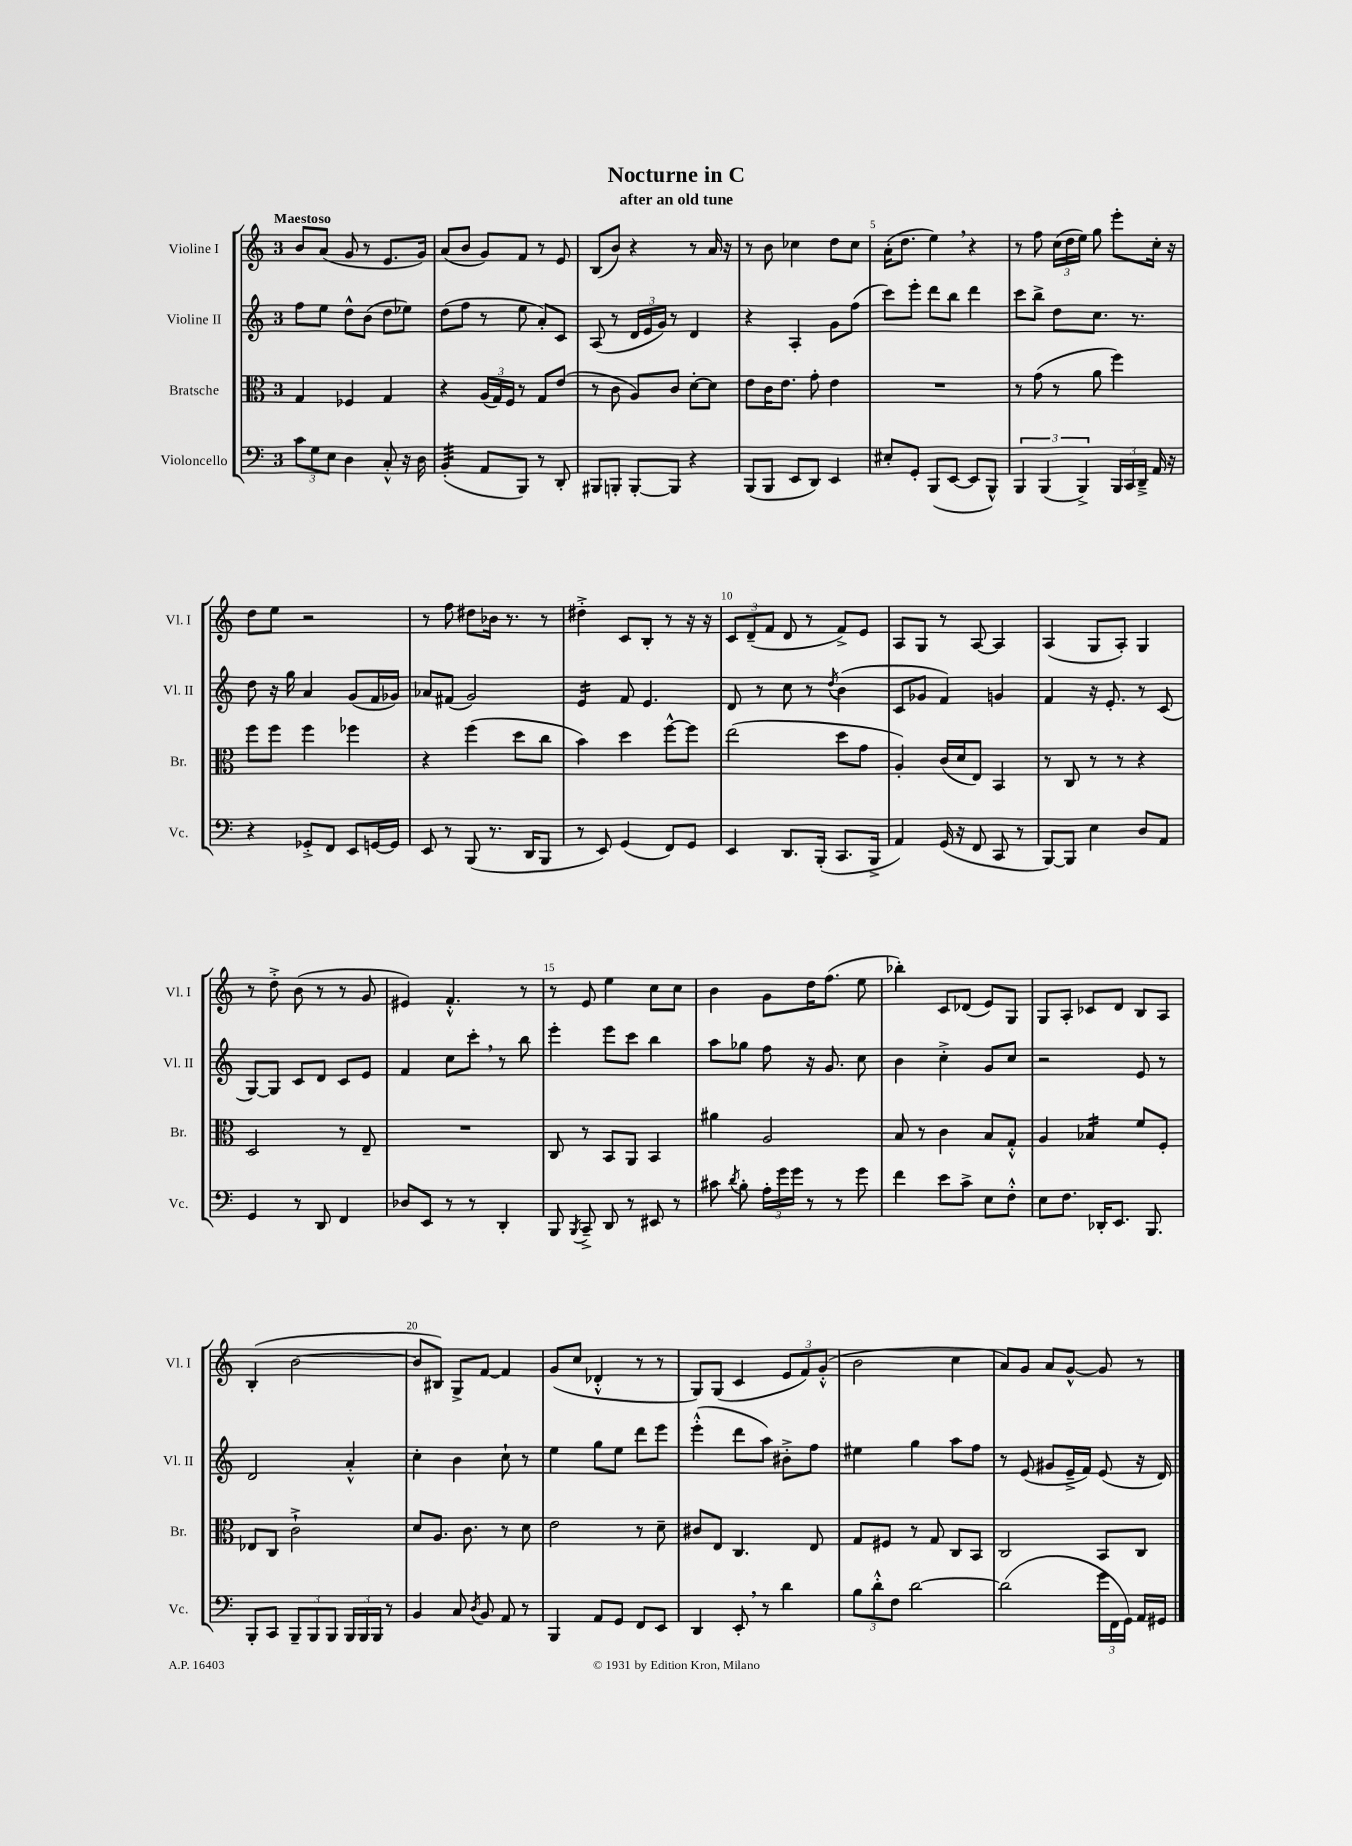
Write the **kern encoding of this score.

**kern	**kern	**kern	**kern
*staff4	*staff3	*staff2	*staff1
*clefF4	*clefC3	*clefG2	*clefG2
*k[]	*k[]	*k[]	*k[]
*M3/4	*M3/4	*M3/4	*M3/4
12c	4G	8ff	8b
12G	.	.	.
.	.	8ee	(8a
12E	.	.	.
4D	4F-	8dd^^	8g
.	.	(8b	8r
8C'^^	4G	8dd	8.e
16r	.	8ee-)	.
16D	.	.	16g)
=	=	=	=
(4BB'	4r	(8dd	(8a
.	.	8ff	8b
8AA	(24A	8r	8g)
.	24G)	.	.
.	24F	.	.
8BBB)	8r	8ee	8f
8r	8G	8a')	8r
8DD'	(8e	8c	8e
=	=	=	=
8BBB#	8r	(8A	(8B
8BBB'	8c	8r	8b)
[8BBB'	8A)	24d	4r
.	.	24e	.
.	.	24g)	.
8BBB]	8c	8r	.
4r	[8d'	4d	8r
.	8d]	.	16a
.	.	.	16r
=	=	=	=
(8BBB	8e	4r	8r
8BBB	16c	.	8b
.	8.e	.	.
8EE	.	4A'	4cc-
8DD)	8g'	.	.
4EE	4e	8g	8dd
.	.	(8ff	8cc-
=	=	=	=
8E#'	2.r	8ccc)	(16a'
.	.	.	8.dd
8GG'	.	8eee'	.
(8BBB	.	8ddd	4ee)
[8EE	.	8bb	.
8EE]	.	4ddd	4r
8BBB^^)	.	.	.
=	=	=	=
6BBB	8r	8ccc	8r
.	(8g	8bb^	8ff
(6BBB	.	.	.
.	8r	8dd	(24cc
.	.	.	24dd
6BBB^)	.	.	24ee)
.	8a	8.cc	8gg
24BBB	4ff)	.	8eee'
24CC	.	.	.
.	.	8.r	.
24DD~^	.	.	.
16AA	.	.	16cc'
16r	.	.	16r
=	=	=	=
4r	8ff	8dd	8dd
.	8ff	16r	8ee
.	.	16gg	.
8GG-'^	4ff	4a	2r
8FF	.	.	.
8EE	4ff-	(8g	.
[16GG	.	16f	.
16GG]	.	16g-)	.
=	=	=	=
8EE	4r	8a-	8r
8r	.	(8f#	8ff
(8BBB	(4ff	2g)	8dd#
8.r	.	.	16b-
.	.	.	8.r
.	8dd	.	.
16DD	.	.	.
8BBB	8cc	.	8r
=	=	=	=
8r	4b)	4e	4dd#'^
8EE)	.	.	.
(4GG	4dd	8f	8c
.	.	4.e	8B'
8FF)	[8ff^^	.	8r
8GG	8ff]	.	16r
.	.	.	16r
=	=	=	=
4EE	(2ee	8d	12c
.	.	.	(12d~
.	.	8r	.
.	.	.	12f
8.DD	.	8cc	8d
.	.	8r	8r
(16BBB'	.	.	.
.	.	8qdd	.
8.CC	8dd	(4b	8f^)
.	8g	.	8e
16BBB^	.	.	.
=	=	=	=
4AA)	4A')	8c	8A
.	.	8g-	8G
(16GG	(16c	4f)	8r
16r	16d	.	.
8FF	8E)	.	[8A
8CC	4BB	4g	4A]
8r	.	.	.
=	=	=	=
[8BBB)	8r	4f	(4A
8BBB]	8C	.	.
4E	8r	16r	8G
.	.	8.e'	.
.	8r	.	8A')
8D	4r	8r	4G
8AA	.	(8c	.
=	=	=	=
4GG	2D	[8G)	8r
.	.	8G]	8dd'^
8r	.	8c	(8b
8DD	.	8d	8r
4FF	8r	8c	8r
.	8E~	8e	8g
=	=	=	=
8D-	2.r	4f	4e#)
8EE	.	.	.
8r	.	8cc	4.f'^^
8r	.	8ccc'	.
4DD'	.	8r	.
.	.	8bb	8r
=	=	=	=
8BBB	8C	4eee'	8r
8qBBB	.	.	.
8CC~^	8r	.	8e
8DD	8BB	8eee	4ee
8r	8AA	8ccc	.
8EE#	4BB	4bb	8cc
8r	.	.	8cc
=	=	=	=
8c#	4a#	8aa	4b
8qd	.	.	.
8B'	.	8gg-	.
24A'	2A	8ff	8g
24g	.	.	.
24g	.	.	.
8r	.	16r	16dd
.	.	8.g	(8.ff
8r	.	.	.
8g	.	8cc	8ee
=	=	=	=
4f	8B	4b	4bb-')
.	8r	.	.
8e	4c	4cc'^	8c
8c^	.	.	(8d-
8E	8B	8g	8e)
8F'^^	8G'^^	8cc	8G
=	=	=	=
8E	4A	2r	8G
8.F	.	.	8A'
.	4B-	.	8c-
16DD-'	.	.	.
8.EE	.	.	8d
.	8f	8e	8B
8.BBB	.	.	.
.	8F'	8r	8A
=	=	=	=
8BBB'	8E-	2d	(4B'
8CC	8C	.	.
12BBB~	2c`^	.	[2b
12BBB	.	.	.
12BBB	.	.	.
24BBB	.	4a'^^	.
24BBB	.	.	.
24BBB	.	.	.
8r	.	.	.
=	=	=	=
4BB	8d	4cc'	8b]
.	8.A	.	8B#)
8C	.	4b	8G^
.	8.c	.	.
8qD	.	.	.
8BB	.	.	[8f
8AA	8r	8cc`	4f]
8r	8d	8r	.
=	=	=	=
4BBB	2e	4ee	(8g
.	.	.	8cc
8AA	.	8gg	4d-'^^
8GG	.	8ee	.
8FF	8r	8ddd	8r
8EE	8d~	8eee	8r
=	=	=	=
4DD	8c#	(4eee'^^	8G)
.	8E	.	(8G
8EE'	4.C	8ddd	4c
8r	.	8aa)	.
4d	.	8b#'^	12e
.	.	.	12f)
.	8E	8ff	.
.	.	.	(12g'^^
=	=	=	=
12B	8G	4ee#	2b
12d'^^	.	.	.
.	8F#	.	.
12F	.	.	.
[2d	8r	4gg	.
.	8G	.	.
.	8C	8aa	4cc
.	8BB	8ff	.
=	=	=	=
(2d]	2C	8r	8a)
.	.	(8e	8g
.	.	8g#	8a
.	.	16e~^	[8g^^
.	.	16f)	.
24g	8BB	(8e	8g]
24FF	.	.	.
24GG)	.	.	.
16AA	8C	16r	8r
16GG#	.	16d)	.
==	==	==	==
*-	*-	*-	*-
